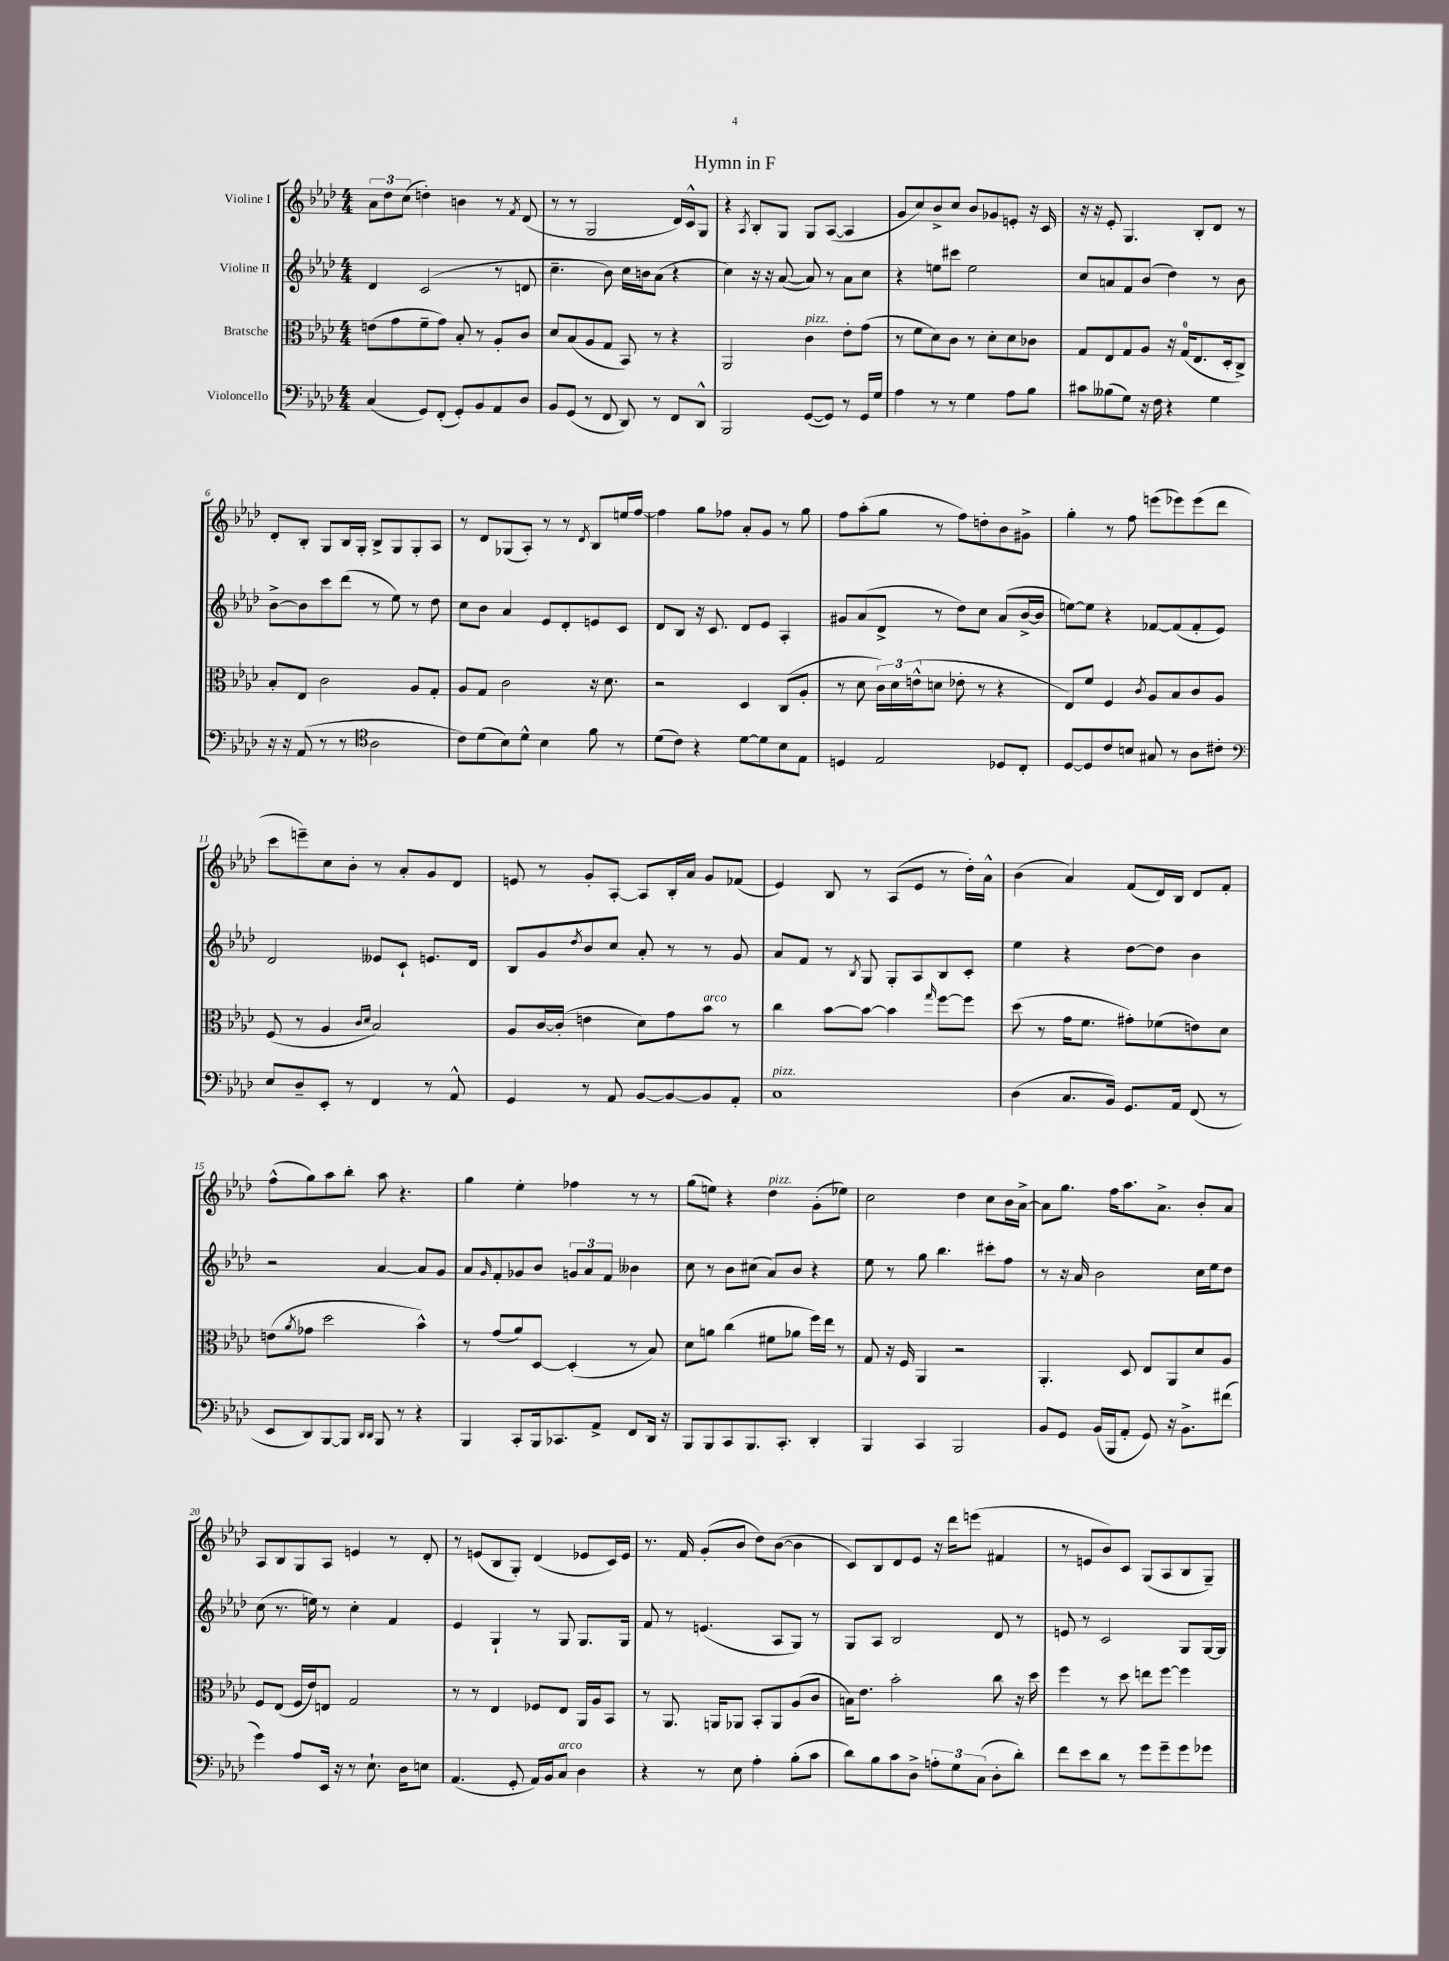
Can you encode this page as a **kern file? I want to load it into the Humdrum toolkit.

**kern	**kern	**kern	**kern
*part4	*part3	*part2	*part1
*staff4	*staff3	*staff2	*staff1
*I"Violoncello	*I"Bratsche	*I"Violine II	*I"Violine I
*clefF4	*clefC3	*clefG2	*clefG2
*k[b-e-a-d-]	*k[b-e-a-d-]	*k[b-e-a-d-]	*k[b-e-a-d-]
*M4/4	*M4/4	*M4/4	*M4/4
=1	=1	=1	=1
(4C/	(8en\L	4d-/	12a-\L
.	.	.	12dd-\
.	8g\	.	.
.	.	.	(12cc\J
8GG/L)	8f~\	(2c/	4ddn'\)
(8FF'/J	8g\J)	.	.
8GG'/L)	8B-'/	.	4bn\
8BB-/	8r	.	.
8AA-/	8A-'/L	8r	8r
.	.	.	8qf/
8D-/J	8c/J	8dn/	(8d-/
=2	=2	=2	=2
8BB-/L	8d-/L	4.cc~\	8r
(8GG/J	(8B-/	.	8r
8r	8A-/	.	2G/
8FF/	8G/J	8b-\)	.
8DD-/)	8BB-/)	16cc\LL	.
.	.	16bn\J	.
8r	8r	(8a-\J	.
8FF/L	4r	4r	16d-/LL)
.	.	.	16c^^/J
8DD-^^/J	.	.	8G/J
=3	=3	=3	=3
2BBB-/	2AA-/	4cc\)	4r
.	.	.	8qA-/
.	.	16r	8B-'/L
.	.	16r	.
.	.	([8a-/	8G/J
!	!LO:TX:a:i:t=pizz.	!	!
([8GG/L	4c\	8a-/])	8G/L
8GG/J])	.	8r	([8A-/J
8r	8e-'\L	8a-\L	4A-/]
16GG/LL	(8g\J	8cc\J	.
16G/JJ	.	.	.
=4	=4	=4	=4
4A-\	8r	4r	8g/L
.	8f\L	.	8cc/)
8r	8d-\)	8een\L	8b-^/
8r	8c\J	8ccc#X\J	8cc/J
4G\	8r	2ee\	8b-/L
.	8d-'\L	.	8g-X/
8A-\L	8d-\	.	8en'/J
8B-\J	8c-X\J	.	16r
.	.	.	16c/
=5	=5	=5	=5
8c#X\L	8G/L	8cc/L	16r
.	.	.	16r
(8B--X\	8E-/	8an/	8e-'/
8G\J)	8G/	8f/	4.G/
16r	8A-/J	(8b-/J	.
16F\	.	.	.
4r	16r	4dd-\)	.
.	(16G/KL	.	.
.	8.E-/	.	8B-'/L
4G\	.	8r	8d-/J
.	16D-'/k	.	.
.	8C^/J)	8b-\	8r
!!LO:LB:g=z
=6	=6	=6	=6
16r	8B-'/L	[8b-^\L	8d-'/L
16r	.	.	.
(8AA-/	8E-/J	8b-\]	8B-'/J
8r	2c\	8ccc\	8G/L
8r	.	(8ddd-\J	16B-/L
.	.	.	16G'/JJ
*clefC4	*	*	*
2A-\	.	8r	8B-^/L
.	.	8ee-\)	8G/
.	8A-/L	8r	8G'/
.	8G'/J	8dd-\	8A-/J
=7	=7	=7	=7
8c\L)	8A-/L	8cc\L	8r
(8d-\	8G/J	8b-\J	8d-/L
8B-\)	2c\	4a-/	(8G-X/
8d-^^\J	.	.	8A-'/J)
4B-\	.	8e-/L	8r
.	.	8d-'/	8r
.	.	.	8qd-/
8f\	16r	8en/	8B-/L
.	8.d-\	.	.
8r	.	8c/J	16een/L
.	.	.	[16ff/JJ
=8	=8	=8	=8
(8d-\L	2r	8d-/L	4ff\]
8c\J)	.	8B-/J	.
4r	.	16r	8gg\L
.	.	8.c/	.
.	.	.	8ff-X\J
[8d-\L	4D-/	8d-/L	8a-'/L
8d-\]	.	8e-/J	8g/J
8B-\	(8C/L	4A-'/	8r
8E-\J	8A-'/J	.	8gg\
=9	=9	=9	=9
4Dn/	8r	8g#X/L	8ff\L
.	8d-\	(8a-/	(8aa-'\
2E-/	24c\LL)	8d-^/J	8gg\J
.	24d-\	.	.
.	(24en^^\J	.	.
.	8dn\J	8r	8r
.	8e-X'\	8dd-\L)	8ff\L)
.	8r	8cc\J	8ddn'\
8D-X/L	4r	(8a-/L	8b-\
8C'/J	.	[16b-^/L	8g#X^\J
.	.	16b-/JJ]	.
=10	=10	=10	=10
[8D-/L	8E-/L)	[8een\L)	4gg'\
8D-/]	8f/J	8ee\J]	.
8c/	4F/	4r	8r
8Bn/J	.	.	8ff\
.	8qc/	.	.
8G#X/	8A-/L	[8f-X/L	(8eeen\L
8r	8B-/	(8f-/]	8eee-X\)
8A-\L	8c/	8f-'/	(8eee-\
8c#X'\J	8A-/J	8e-/J)	8ddd-\J
!!LO:LB:g=z
=11	=11	=11	=11
*clefF4	*	*	*
8E-/L	(8F/	2d-/	8ccc\L
8D-~/	8r	.	8eeen~\)
8EE-'/J	4A-/	.	8cc\
8r	.	.	8b-'\J
.	16qqc/LL	.	.
.	16qqd-/JJ	.	.
4FF/	2B-/)	8e--X/L	8r
.	.	8c`/J	8a-'/L
8r	.	8.en/L	8g/
8AA-^^/	.	.	8d-/J
.	.	16d-/Jk	.
=12	=12	=12	=12
4GG/	8A-/L	8B-/L	8en/
.	[16c/L	8g/	8r
.	(16c'/JJ]	.	.
.	.	8qdd-/	.
8r	4en\	8b-/	8g'/L
8AA-/	.	8cc/J	[8A-'/J
[8BB-/L	8d-\L)	8a-'/	8A-/L]
8BB-/_	8g\	8r	16B-'/L
.	.	.	16a-/JJ
!	!LO:TX:a:i:t=arco	!	!
8BB-/]	8b-\J	8r	8g/L
8AA-'/J	8r	8g/	(8f-X/J
=13	=13	=13	=13
!LO:TX:a:i:t=pizz.	!	!	!
1C	4cc\	8a-/L	4e-/)
.	.	8f/J	.
.	[8b-\L	8r	8B-/
.	.	8qB-/	.
.	8b-\J_	8G/	8r
.	4b-\]	8G'/L	(8A-/L
.	.	8A-/	8e-/J
.	16qqgg/	.	.
.	[8ff\L	8B-/	8r
.	8ff\J]	8c'/J	16dd-'\LL)
.	.	.	16a-^^\JJ
=14	=14	=14	=14
(4D-\	(8dd-\	4ee-\	(4b-\
.	8r	.	.
8.C/L	16g\KL	4r	4a-/)
.	8.f\J	.	.
16BB-/Jk)	.	.	.
8.GG/L	8g#X'\L)	[8dd-\L	(8f/L
.	(8f-X\	8dd-\J]	16d-/L)
16AA-/Jk	.	.	16B-/JJ
(8FF/	8en\)	4b-\	8d-/L
8r	8d-\J	.	8f'/J
!!LO:LB:g=z
=15	=15	=15	=15
8EE-/L	(8en\L	2r	(8ff^^\L
.	8qa-/	.	.
8DD-/)	8g-X\J	.	8gg\)
[8BBB-/	2dd-\	.	8aa-\
8BBB-/J]	.	.	8bb-'\J
16qqDD-/LL	.	.	.
16qqDD-/JJ	.	.	.
8BBB-/	.	[4a-/	8aa-\
8r	.	.	4.r
4r	4b-^^\)	8a-/L]	.
.	.	8g/J	.
=16	=16	=16	=16
4BBB-/	8r	8a-/L	4gg\
.	.	16qqg/	.
.	(8g/L	8f'/	.
8CC'/L	8a-/)	8g-X/	4ee-'\
16BBB-/k	[8D-/J	8b-/J	.
8.CC-X/	.	.	.
.	(4D-'/]	12gn/L	4ff-X\
.	.	12a-/	.
8AA-^/J	.	.	.
.	.	12f/J	.
8FF/L	8r	4b--X\	8r
16DD-/Jk	8B-/)	.	8r
16r	.	.	.
=17	=17	=17	=17
8BBB-/L	8d-\L	8cc\	(8gg\L
8BBB-/	8an\J	8r	8een\J)
8CC/	(4cc\	8b-\L	4r
8.BBB-/	.	(8cc#X\J	.
!	!	!	!LO:TX:a:i:t=pizz.
.	8f#X\L	8a-/L)	4dd-\
8.CC'/J	.	.	.
.	8a-X\J	8b-/J	.
4DD-'/	16ff\LL)	4r	(8g'\L
.	16ee-\JJ	.	.
.	8r	.	8ee-X\J)
=18	=18	=18	=18
4BBB-/	8G/	8ee-\	2cc\
.	16r	8r	.
.	16F/	.	.
4CC/	4AA-/	8gg\	.
.	.	4.bb-\	.
2BBB-/	2r	.	4dd-\
.	.	8ccc#X'\L	8cc\L
.	.	8ff\J	16b-\L
.	.	.	[16a-^\JJ
=19	=19	=19	=19
8BB-/L	4.AA-'/	8r	8a-\L]
8GG/J	.	16r	8.gg\J
.	.	16a-/	.
(16BB-/LL	.	2b-\	.
16BBB-/J	.	.	16ff\KL
8AA-'/J	8D-/	.	8.aa-\
8GG/)	8E-/L	.	.
.	.	.	8.a-^\J
16r	8AA-/	.	.
8.BB-^\L	.	.	.
.	8d-/	16cc\LL	8b-'/L
.	.	16ee-\J	.
(8f#X\J	8A-/J	8dd-\J	8a-/J
!!LO:LB:g=z
=20	=20	=20	=20
4g\)	8F/L	(8cc\	8A-/L
.	(8E-/J	8.r	8B-/
8A-/L	16F/LL	.	8G/
.	16e-/J)	16een\)	.
16EE-/Jk	8En/J	8r	8A-/J
16r	.	.	.
8r	2G/	4cc'\	4en/
8.E-`\	.	.	.
.	.	4f/	8r
16D-\KL	.	.	.
8En\J	.	.	8d-'/
=21	=21	=21	=21
(4.AA-/	8r	4e-/	8r
.	8r	.	(8en/L
.	4E-/	4G`/	8B-/
8GG'/	.	.	8G'/J)
16AA-/LL)	8F-X/L	8r	(4d-/
16BB-/J	.	.	.
!LO:TX:a:i:t=arco	!	!	!
8C/J	8E-/J	8G/	.
4D-\	16AA-/LL	8.G/L	8e-X/L
.	16A-/J	.	.
.	8BB-/J	.	16c/L)
.	.	16G/Jk	16e-/JJ
=22	=22	=22	=22
4r	8r	8f/	8.r
.	8.AA-/	8r	.
.	.	.	16f/
8r	.	(4.en/	(8g'/L
.	16AAn/KL	.	.
8E-\	8AA-X/J	.	8b-/J
4A-'\	8BB-'/L	.	8dd-\L)
.	8AA-/	8A-/L	([8b-\J
(8B-'\L	(8A-/	8G/J)	4b-\]
8c\J	8c/J	8r	.
=23	=23	=23	=23
8d-\L)	16Bn\KL)	8G/L	8c/L)
.	8.e-\J	.	.
8B-\	.	8A-/J	8B-/
8c\	2b-'\	2B-/	8d-/
8D-^\J	.	.	8e-/J
12An'\L	.	.	16r
.	.	.	16ddd-\KL
12G\	.	.	.
.	.	.	(8eeen\J
(12C\J	.	.	.
8D-'\L	8cc\	8d-/	4f#X/
8d-'\J)	16r	8r	.
.	16dd-\	.	.
=24	=24	=24	=24
8f\L	4ff\	8en/	8r
8e-\	.	8r	8en/L
8d-\J	8r	2c/	8b-/)
8r	8dd-\	.	8c/J
8g\L	8een\L	.	(8G/L
8g~\	[8ff\J	.	8A-/
8g\	4ff\]	8G/L	8B-/
8g-X\J	.	[16G/L	8G~/J)
.	.	16G/JJ]	.
==	==	==	==
*-	*-	*-	*-
